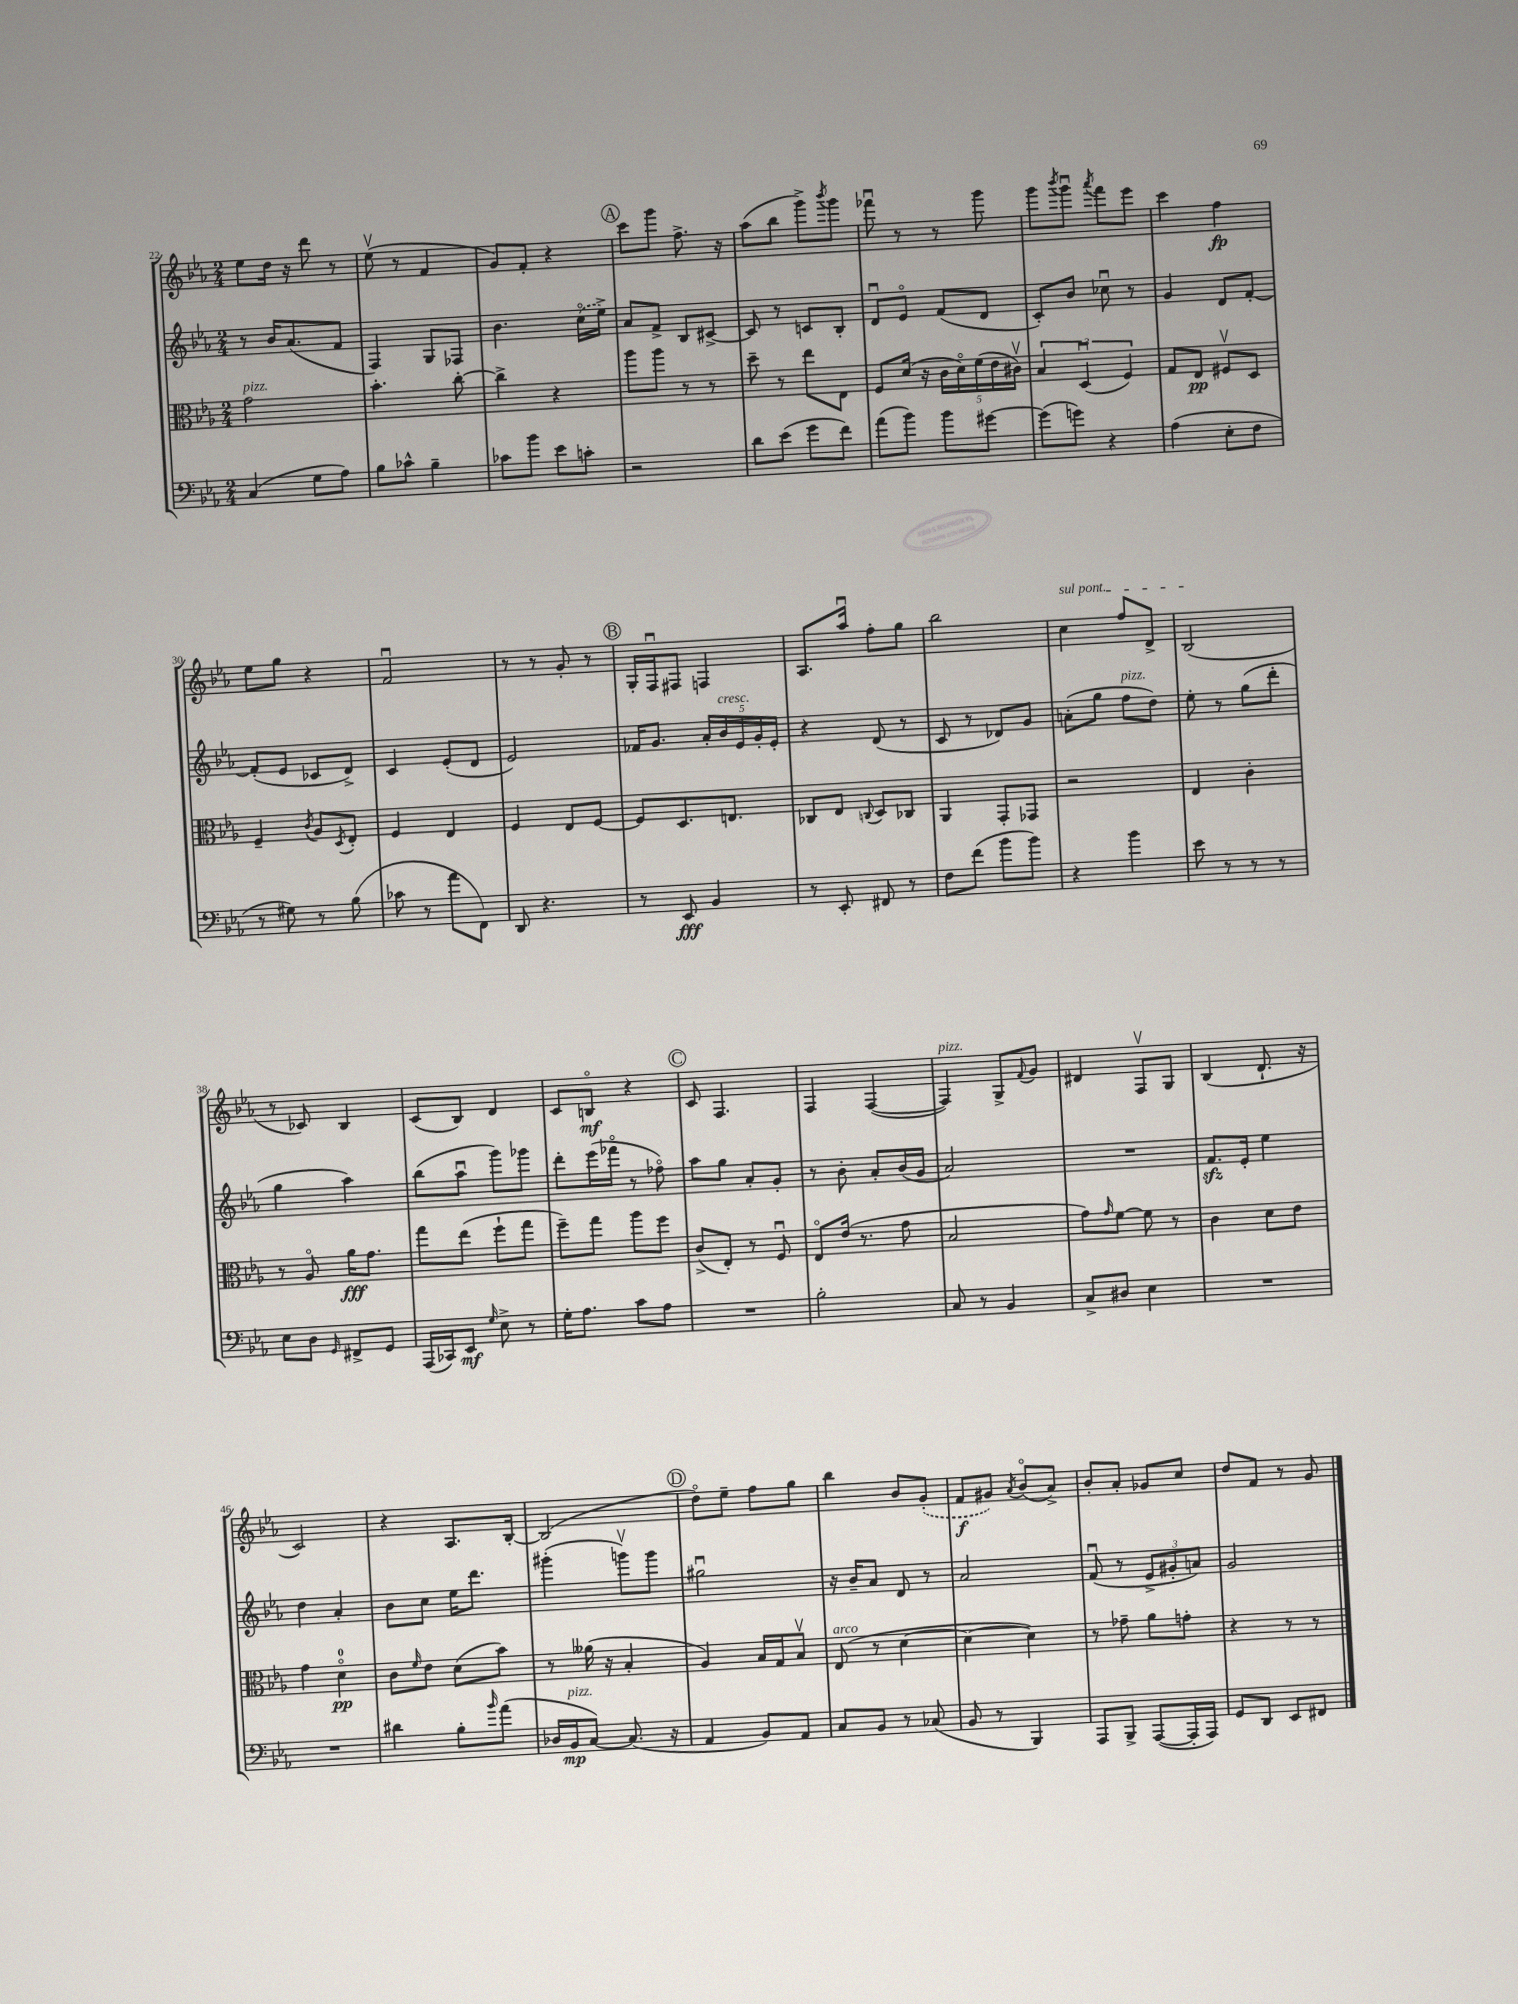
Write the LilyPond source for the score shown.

<<
\new StaffGroup <<
\new Staff = "s0" {
    \clef treble \key ees \major \numericTimeSignature \time 2/4
    ees''8 d''16 r16 d'''8 r8 |
    ees''8\upbow( r8 f'4 |
    g'8) f'8-. r4 |
    \mark \markup { \circle "A" } c'''8 g'''8 f''8.-> r16 |
    aes''8( bes''8 g'''8->) \acciaccatura { bes'''8 } g'''8 |
    fes'''8\downbow r8 r8 g'''8 |
    g'''8 \acciaccatura { bes'''8 } g'''8\downbow \acciaccatura { aes'''8 } f'''8 ees'''8 |
    c'''4 f''4\fp |
    ees''8 g''8 r4 |
    f'2\downbow |
    r8 r8 g'8-. r8 |
    \mark \markup { \circle "B" } g16-. f16\downbow fis8 f4 |
    aes8. aes''16\downbow f''8-. g''8 |
    bes''2 |
    \once \override TextSpanner.bound-details.left.text = \markup { \italic "sul pont." } c''4\startTextSpan f''8 d'8-> |
    bes2\stopTextSpan( |
    r8 ces'8) bes4 |
    c'8( bes8) d'4 |
    c'8 b8\flageolet\mf r4 |
    \mark \markup { \circle "C" } c'8 f4. |
    f4 f4~( |
    f4^\markup { \italic "pizz." }) g8-> \appoggiatura { f'8 } g'8 |
    dis'4 f8\upbow g8 |
    bes4( d'8.-! r16 |
    c'2) |
    r4 aes8. bes16~-. |
    bes2( |
    \mark \markup { \circle "D" } d''8\flageolet) ees''8-- f''8 g''8 |
    bes''4 bes'8 \once \slurDashed g'8-.( |
    f'8\f gis'8) \acciaccatura { aes'8 } bes'8\flageolet( aes'8->) |
    bes'8-. aes'8-. ges'8 c''8 |
    d''8 f'8 r8 g'8 \bar "|." |
}
\new Staff = "s1" {
    \clef treble \key ees \major \numericTimeSignature \time 2/4
    r8 bes'16 aes'8.( f'8 |
    f4) g8 fes8 |
    bes'4. \once \slurDashed c''16\flageolet( ees''16->) |
    \mark \markup { \circle "A" } aes'8 f'8-> bes8 cis'8~-> |
    cis'8 r8 c'8 bes8-. |
    d'8\downbow ees'8\flageolet f'8( d'8 |
    c'8-.) bes'8 ces''8\downbow r8 |
    g'4 d'8 f'8~-. |
    f'8-.( ees'8 ces'8 d'8->) |
    c'4 ees'8-.( d'8 |
    ees'2) |
    \mark \markup { \circle "B" } fes'16 g'8. \tuplet 5/4 { aes'16-. bes'16^\markup { \italic "cresc." } ees'16 g'16-. ees'16-. } |
    r4 d'8( r8 |
    c'8 r8 des'8) g'8 |
    a'8-.( g''8 f''8^\markup { \italic "pizz." } d''8) |
    ees''8-. r8 g''8( d'''8-. |
    g''4 aes''4) |
    bes''8( aes''8\downbow g'''8) ges'''8 |
    d'''8-. ees'''16( fes'''16\flageolet r8 fes''8\flageolet) |
    \mark \markup { \circle "C" } aes''8 g''8 aes'8-. g'8-. |
    r8 bes'8-. aes'8-. bes'16( g'16 |
    aes'2) |
    R2 |
    f'8.\sfz ees'16-. ees''4 |
    d''4 aes'4-. |
    bes'8 c''8 ees''16 d'''8. |
    gis'''4-.( g'''8\upbow) g'''8 |
    \mark \markup { \circle "D" } gis''2\downbow |
    r16 bes'16-- aes'8 d'8 r8 |
    aes'2 |
    f'8\downbow( r8 \tuplet 3/2 { ees'8-> gis'8-. a'8) } |
    g'2 \bar "|." |
}
\new Staff = "s2" {
    \clef alto \key ees \major \numericTimeSignature \time 2/4
    g'2^\markup { \italic "pizz." } |
    bes'4.-. c''8~-. |
    c''4-> r4 |
    \mark \markup { \circle "A" } aes''8 aes''8 r8 r8 |
    d''8-- r8 ees''8 ees8 |
    f8 d'16( r16 \tuplet 5/4 { c'16 d'16\flageolet) f'16( ees'16 cis'16\upbow) } |
    \tuplet 3/2 { bes4 d4\downbow( f4) } |
    g8 ees8\pp fis8\upbow d8 |
    f4-- \acciaccatura { c'8 } aes8 \acciaccatura { d8 } ees8-. |
    f4 ees4 |
    f4 ees8 f8~ |
    \mark \markup { \circle "B" } f8 d8. e8. |
    ces8 ees8 \appoggiatura { c8 } d8 ces8 |
    aes,4 g,8-. ges,8 |
    r2 |
    ees4 c'4-. |
    r8 aes8\flageolet aes'16\fff g'8. |
    g''8 ees''8( f''8-! g''8 |
    f''8--) g''8 aes''8 f''8 |
    \mark \markup { \circle "C" } c'8->( ees8-.) r8 f8\downbow |
    ees8\flageolet ees'16( r8. g'8 |
    bes2 |
    g'8) \grace { g'16 } f'8~ f'8 r8 |
    c'4 d'8 ees'8 |
    g'4 d'4-0\flageolet\pp |
    c'8 \grace { f'16 } ees'8 d'8( bes'8) |
    r8 aeses'16( r16 bes4-. |
    \mark \markup { \circle "D" } aes4) bes16 g16 bes8\upbow |
    ees8^\markup { \italic "arco" }( r8 d'4~ |
    d'4~ d'4) |
    r8 ges'8-- aes'8 g'8-. |
    r4 r8 r8 \bar "|." |
}
\new Staff = "s3" {
    \clef bass \key ees \major \numericTimeSignature \time 2/4
    c4( g8 aes8) |
    bes8 ces'8-^ bes4-- |
    ces'8 bes'8 ees'8 c'8-. |
    \mark \markup { \circle "A" } r2 |
    d'8 ees'8( g'8 f'8) |
    aes'8( bes'8) bes'8 gis'8~ |
    gis'8( g'8) r4 |
    aes4( ees8-. f8 |
    r8 gis8) r8 bes8( |
    ces'8 r8 aes'8 f,8) |
    d,8 r4. |
    \mark \markup { \circle "B" } r8 ees,8\fff bes,4 |
    r8 ees,8-. fis,8 r8 |
    f8 f'8( bes'8 bes'8) |
    r4 bes'4 |
    ees'8 r8 r8 r8 |
    ees8 d8 \grace { g,16 } fis,8-> g,8 |
    aes,,16( ces,16) ees,8\mf \grace { g16 } ees8-> r8 |
    g16-. aes8. c'8 aes8 |
    \mark \markup { \circle "C" } R2 |
    bes2-. |
    c8 r8 bes,4 |
    c8-> dis8 ees4 |
    R2 |
    R2 |
    dis'4 bes8-. \grace { bes'16 } aes'8( |
    des16 bes,16\mp^\markup { \italic "pizz." } c8~) c8.( r16 |
    \mark \markup { \circle "D" } aes,4 bes,8) aes,8 |
    c8 bes,8 r8 ces8( |
    bes,8 r8 bes,,4) |
    aes,,8 bes,,8-> aes,,8~( aes,,16-. aes,,16) |
    g,8 d,8 ees,8 fis,8 \bar "|." |
}
>>
>>
\layout { \context { \Score currentBarNumber = #22 } }
